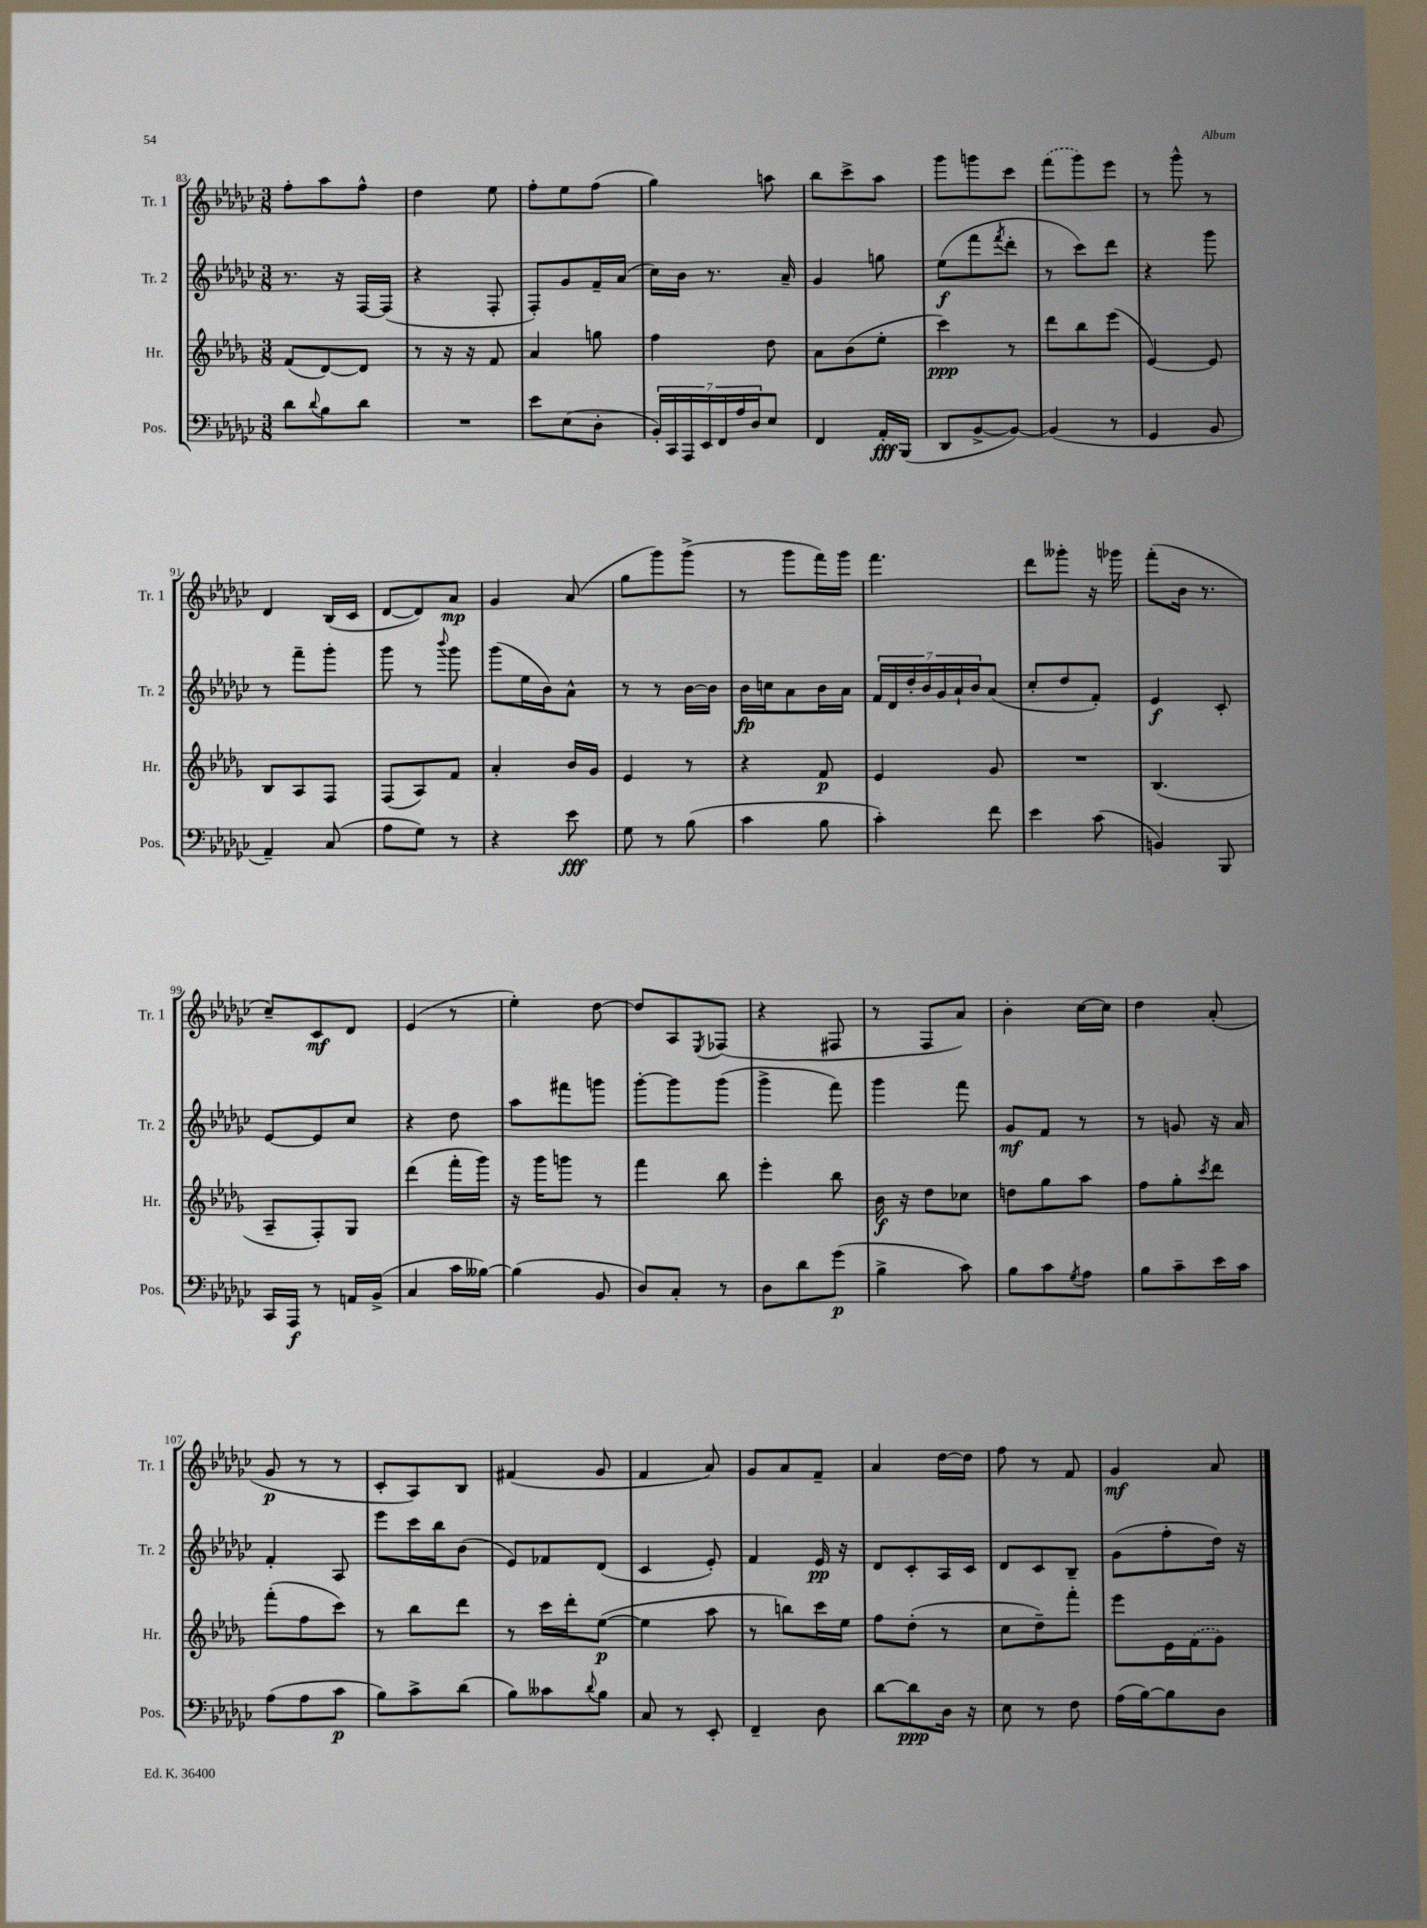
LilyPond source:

<<
\new StaffGroup <<
\new Staff = "s0" \with { instrumentName = "Tr. 1" shortInstrumentName = "Tr. 1" } {
    \clef treble \key ges \major \numericTimeSignature \time 3/8
    f''8-. aes''8 f''8-^ |
    des''4 ees''8 |
    f''8-. ees''8 f''8( |
    ges''4) a''8 |
    bes''8 ces'''8-> aes''8 |
    ges'''8 g'''8 ces'''8 |
    \once \slurDashed f'''8( ges'''8) ees'''8 |
    r8 ges'''8-^ r8 |
    des'4 bes16( ces'16 |
    des'8~ des'8) aes'8\mp |
    ges'4 aes'8( |
    ges''8 ges'''8) ges'''8->( |
    r8 ges'''8 f'''16) ges'''16 |
    f'''4. |
    des'''8 geses'''8-. r16 ges'''16 |
    f'''8-.( bes'16 r8. |
    ces''8--) ces'8\mf des'8 |
    ees'4( r8 |
    ees''4-.) des''8~ |
    des''8 aes8 \acciaccatura { ees8 } fes8( |
    r4 fis8 |
    r8 f8 aes'8) |
    bes'4-. ces''16~ ces''16 |
    des''4 aes'8-.( |
    ges'8\p r8 r8 |
    ces'8-. aes8) bes8 |
    fis'4( ges'8 |
    f'4 aes'8) |
    ges'8 aes'8 f'8-- |
    aes'4 des''16~ des''16 |
    f''8 r8 f'8 |
    ges'4\mf aes'8 \bar "|." |
}
\new Staff = "s1" \with { instrumentName = "Tr. 2" shortInstrumentName = "Tr. 2" } {
    \clef treble \key ges \major \numericTimeSignature \time 3/8
    r8. r16 f16~ f16( |
    r4 f8-. |
    f8-.) ges'8 f'16-- aes'16( |
    ces''16) bes'16 r8. aes'16-- |
    ges'4 g''8 |
    ees''8\f( f'''8 \acciaccatura { f'''8 } des'''8-. |
    r8 ces'''8) des'''8 |
    r4 ges'''8 |
    r8 f'''8-- ges'''8-. |
    ges'''8 r8 \appoggiatura { bes'''8 } ges'''8 |
    ges'''8( ees''16 bes'16) aes'8-^ |
    r8 r8 bes'16~ bes'16 |
    bes'16\fp c''16 aes'8 bes'16 aes'16 |
    \tuplet 7/4 { f'16 des'16 des''16-. bes'16 ges'16 aes'16-! bes'16 } aes'8( |
    ces''8-. des''8 f'8-.) |
    ees'4\f ces'8-. |
    ees'8~ ees'8 ces''8 |
    r4 des''8 |
    aes''8 fis'''8 g'''8 |
    ges'''8~-. ges'''8 ges'''8( |
    ges'''4-> f'''8) |
    ges'''4 f'''8 |
    ges'8\mf f'8 r8 |
    r8 g'8 r16 aes'16 |
    f'4-. aes8 |
    ees'''8 ces'''16 bes''16 bes'8( |
    ees'8) fes'8 des'8( |
    ces'4 ees'8-.) |
    f'4 ees'16\pp r16 |
    des'8 ces'8-. aes16 ces'16 |
    des'8 ces'8 bes8-- |
    ges'8( f''8-. des''16) r16 \bar "|." |
}
\new Staff = "s2" \with { instrumentName = "Hr." shortInstrumentName = "Hr." } {
    \clef treble \key des \major \numericTimeSignature \time 3/8
    f'8( des'8~) des'8 |
    r8 r16 r16 f'8 |
    aes'4 g''8 |
    f''4 des''8 |
    aes'8 bes'8( ees''8-. |
    c'''4\ppp) r8 |
    des'''8 bes''8 ees'''8( |
    ees'4~) ees'8 |
    bes8 aes8 f8 |
    f8( aes8) f'8 |
    aes'4-. bes'16 ges'16 |
    ees'4 r8 |
    r4 f'8\p |
    ees'4 ges'8 |
    R4. |
    bes4.( |
    aes8-- f8-.) ges8 |
    des'''4( f'''16-. ges'''16) |
    r16 ges'''16 g'''8 r8 |
    f'''4 bes''8 |
    ees'''4-. bes''8 |
    bes'16\f r16 des''8 ces''8 |
    d''8 ges''8 aes''8 |
    f''8 ges''8-. \acciaccatura { c'''8 } des'''8 |
    f'''8-.( f''8 c'''8) |
    r8 bes''8 des'''8 |
    r8 c'''16 des'''16-. ees''8~\p( |
    ees''4 aes''8 |
    r8 b''8) c'''16 ees''16 |
    f''8 des''8-.( r8 |
    c''8 des''8--) f'''8-. |
    ees'''8 ees'16 \once \slurDashed f'16( ges'8) \bar "|." |
}
\new Staff = "s3" \with { instrumentName = "Pos." shortInstrumentName = "Pos." } {
    \clef bass \key ges \major \numericTimeSignature \time 3/8
    des'8 \appoggiatura { des'8 } bes8 des'8 |
    R4. |
    ees'8 ees8( des8-. |
    \tuplet 7/4 { bes,16-.) ces,16 aes,,16 ees,16 f,16 aes16 des16 } ees8 |
    f,4 aes,16-.\fff bes,,16( |
    des,8 bes,8~-> bes,8~) |
    bes,4( r8 |
    ges,4 bes,8 |
    aes,4--) ces8( |
    aes8 ges8) r8 |
    r4 ees'8\fff |
    ges8 r8 bes8( |
    ces'4 bes8 |
    ces'4-.) f'8 |
    ees'4 ces'8( |
    b,4) bes,,8 |
    ces,16 aes,,16\f r8 a,16 bes,16->( |
    ces4 ces'16 beses16~) |
    beses4( bes,8 |
    des8) ces8-. r8 |
    des8 des'8 ges'8\p( |
    bes4-> ces'8) |
    bes8 ces'8 \acciaccatura { ges8 } aes8 |
    bes8 ces'8-- ees'16 ces'16 |
    aes8( aes8 ces'8\p |
    bes8) ces'8-> des'8( |
    bes8) ceses'8 \appoggiatura { des'8 } bes8 |
    ces8 r8 ees,8-. |
    f,4-- des8 |
    des'8~ des'8\ppp des16 r16 |
    ees8 r8 f8 |
    aes16( bes16~) bes8 des8 \bar "|." |
}
>>
>>
\layout { \context { \Score currentBarNumber = #83 } }
